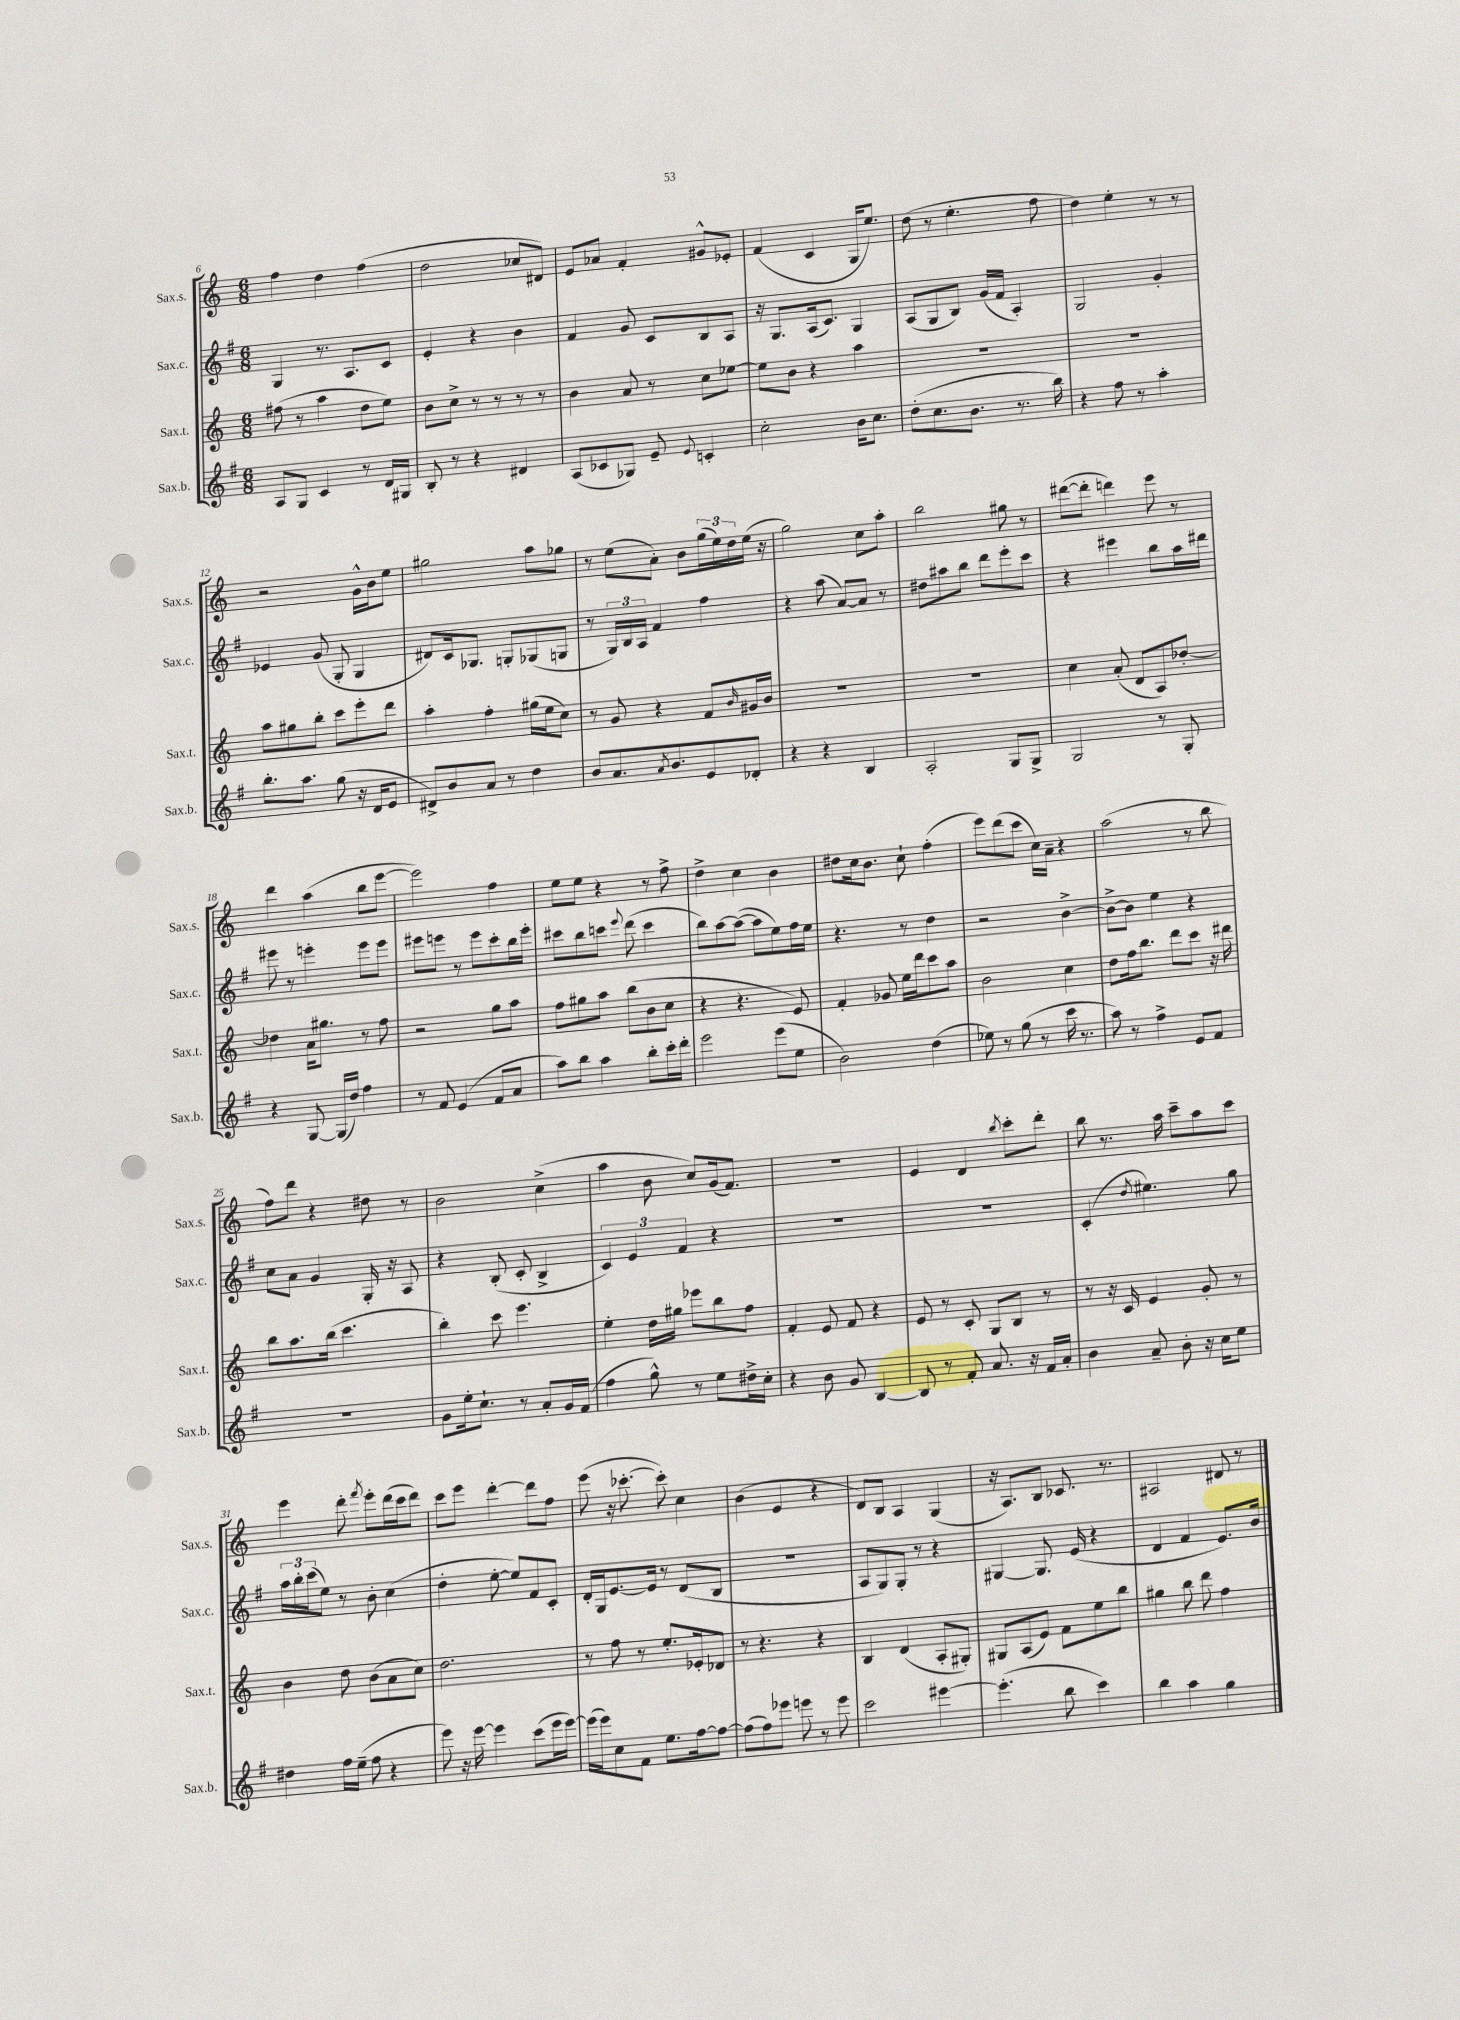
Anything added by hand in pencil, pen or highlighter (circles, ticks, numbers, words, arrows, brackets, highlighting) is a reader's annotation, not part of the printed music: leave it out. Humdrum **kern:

**kern	**kern	**kern	**kern
*part4	*part3	*part2	*part1
*staff4	*staff3	*staff2	*staff1
*I"Sax.b.	*I"Sax.t.	*I"Sax.c.	*I"Sax.s.
*I'Sax.b.	*I'Sax.t.	*I'Sax.c.	*I'Sax.s.
*clefG2	*clefG2	*clefG2	*clefG2
*k[f#]	*k[]	*k[f#]	*k[]
*M6/8	*M6/8	*M6/8	*M6/8
=6	=6	=6	=6
8A/L	(8ff#X\	4G/	4ff\
8G/J	8r	.	.
4c/	4aa\	8.r	4dd\
.	.	8.A/L	.
8r	8dd\L	.	(4ff\
16d/LL	8ee\J)	8c/J	.
16G#X/JJ	.	.	.
=7	=7	=7	=7
8B'/	8b\L	4e'/	2dd\
8r	8cc^\J	.	.
4r	8r	4r	.
.	8r	.	.
4d#X/	8r	4b\	8cc-X/L
.	8r	.	8d#X/J)
=8	=8	=8	=8
(8A/L	4b\	4f#/	8e/L
8c-X/	.	.	8a-X/J
8G-X/J)	8a/	8g/	4f'/
8e~/	8r	8c/L	.
8qqe/	.	.	.
4cn'/	8cc\L	8B/	8g#X^^/L
.	[8ee-X\J	8A/J	8e-X'/J
=9	=9	=9	=9
2cc'\	8ee-\L]	16r	(4f/
.	.	8.G/L	.
.	8b\J	.	.
.	4r	(16A/k	4c/
.	.	8.c/J)	.
16b\KL	4aa\	4G/	16G/KL
8.cc\J	.	.	8.ee/J)
=10	=10	=10	=10
(8dd'\L	2.r	(8A/L	(8dd\
8.cc\	.	8G/	8r
.	.	8B/J)	4.ee'\
8.b\J	.	.	.
.	.	(16g/LL	.
.	.	16f#/JJ	.
8.r	.	4A'/)	.
.	.	.	8ff\
16bb\)	.	.	.
=11	=11	=11	=11
4r	2.r	2G/	4dd\)
8ff#\	.	.	4ee'\
8r	.	.	.
4aa'\	.	4g'/	8r
.	.	.	8r
!!LO:LB:g=z
=12	=12	=12	=12
8.bb'\L	8aa\L	4e-X/	2r
.	8gg#X\	.	.
8.aa\J	.	.	.
.	8bb'\J	(8g/	.
(8gg\	8ccc\L	8G'/	.
16r	8eee'\	4G/	16g^^\LL
16d/KL	.	.	16b\J
8e/J	8ddd\J	.	8ee\J
=13	=13	=13	=13
8d#X^/L)	4aa'\	8d#X/L)	2gg#X\
8b/	.	16c/k	.
.	.	8.G-X/J	.
8a/J	4ff'\	.	.
8r	.	8Gn'/L	.
4dd\	(16gg#X\LL	(8G-X/	8aa\L
.	16ee\J	.	.
.	8cc\J)	8Gn/J	8gg-X\J
=14	=14	=14	=14
8b/L	8r	8r	8r
8.a/	8g/	24G/LL)	(8ee\L
.	.	24B/	.
.	.	24A/JJ	.
.	4r	4f#/	8a'\J)
8qa/	.	.	.
8.b/	.	.	.
.	.	.	8b\L
8e/	8f/L	4ff#\	(24gg\L
.	.	.	24ee\)
.	.	.	24dd\
.	16qqb/	.	.
8d-X'/J	16g#X/L	.	(16ee\JJ
.	16b/JJ	.	16r
=15	=15	=15	=15
4r	2.r	4r	2gg\)
4r	.	(8aa\	.
.	.	[8a/L)	.
4B/	.	8a/J]	8cc\L
.	.	8r	8aa'\J
=16	=16	=16	=16
2A'/	2.r	8dd#X\L	2bb\
.	.	8aa#X\	.
.	.	8bb\J	.
.	.	8ddd\L	.
8G/L	.	8eee'\	8gg#X\
8G^/J	.	8ccc\J	8r
=17	=17	=17	=17
2G/	4cc\	4r	([8ddd#X\L
.	.	.	8ddd#'\J]
.	(8a'/	4eee#X\	4dddn\)
.	8d/L	.	.
8r	8A/)	8bb\L	8eee\
8G'/	[8dd-X'/J	16aa\L	8r
.	.	16ddd#X\JJ	.
!!LO:LB:g=z
=18	=18	=18	=18
4r	4dd-X\]	8eee#X\	4ddd\
.	.	8r	.
[8G/	16a\KL	4eeen'\	(4aa\
.	8.gg#X\J	.	.
(16G/LL]	.	.	.
16dd/JJ)	.	.	.
4ff#\	8r	8eee\L	8bb\L
.	8ff\	8eee\J	[8eee\J
=19	=19	=19	=19
8r	2r	8eee#X\L	2eee\])
8f#/	.	8eeen\J	.
(4e/	.	8r	.
.	.	8eee\L	.
8f#/L	8gg\L	8ccc'\	4ff\
8a/J	8aa\J	16bb\L	.
.	.	16eee'\JJ	.
=20	=20	=20	=20
8aa\L)	8ff\L	8ccc#X\L	8ee\L
8bb\J	8gg#X\	8bb\	8ee\J
4aa\	8aa\J	8cccn\J	4r
.	.	8qqeee/	.
.	(8bb\L	(8ddd\	.
8bb'\L	8b\	4ccc\	8r
16ccc'\L	8cc\J	.	8ff^\
16ddd'\JJ	.	.	.
=21	=21	=21	=21
2eee\	4r	8bb\L)	4dd^\
.	.	[8aa\	.
.	4.r	(8aa\J_	4cc\
.	.	8aa\L]	.
(8eee\L	.	8ee\)	4b\
8ee\J	8e/)	16ff#\L	.
.	.	16ee\JJ	.
=22	=22	=22	=22
2b\)	4f'/	4.r	8dd#X\L
.	.	.	16cc\k
.	.	.	8.b\J
.	8g-X/	.	.
.	16ee\LL	8r	8cc`\
.	16ddd\J	.	.
(4dd\	8ccc\	4dd\	(4ff'\
.	8aa\J	.	.
=23	=23	=23	=23
8ee-X\)	2b\	2r	8eee\L)
8r	.	.	(8ddd\
(8gg\	.	.	8ccc\J
8r	.	.	16cc\LL)
.	.	.	16a~\JJ
16ccc\	4cc\	[4b^\	4r
8.r	.	.	.
=24	=24	=24	=24
8aa\)	8dd\L	8b^\L_	(2aa\
8r	16ff\k	8b\J]	.
.	8.bb\J	.	.
4ff#^\	.	4ee\	.
.	8ddd\L	.	.
8e/L	8ccc\J	4r	8r
8f#/J	16r	.	8bb\
.	16ddd#X\	.	.
!!LO:LB:g=z
=25	=25	=25	=25
2.r	8bb\L	8cc\L	8ff\L)
.	8.aa\	8a\J	8ddd\J
.	.	4g/	4r
.	(16bb\Jk	.	.
.	4.ccc\	.	.
.	.	16G'/	8dd#X\
.	.	16r	.
.	.	8A/	8r
=26	=26	=26	=26
8g\L	4bb'\)	4r	2b\
16ee'\k	.	.	.
8.cc`\J	.	.	.
.	8ccc\	(8B'/	.
8r	4.eee\	8c'/	.
8a'/L	.	4B^/	(4cc^\
16g/L	.	.	.
(16f#/JJ	.	.	.
=27	=27	=27	=27
4ff#\	4ee'\	6c/)	4aa\
.	.	6e/	.
8gg^^\)	16dd\LL	.	8b\
.	16gg#X\JJ	.	.
.	.	6f#/	.
8r	8eee-X\L	.	8cc/L)
8ee\L	8bb\	4r	(16g/k
.	.	.	8.f/J)
16dd#X^\L	8ff\J	.	.
16cc'\JJ	.	.	.
=28	=28	=28	=28
4r	4f'/	2.r	2.r
8b\	8e/	.	.
8g/	8f/	.	.
[4B/	4r	.	.
=29	=29	=29	=29
8B/]	8e/	2.r	4e/
8r	8r	.	.
8f#'/	8c'/	.	4d/
8.a/	8G/L	.	.
.	.	.	8qbb/
.	8B/J	.	8ccc'\L
16r	.	.	.
16f#/LL	8r	.	8ddd'\J
16a'/JJ	.	.	.
=30	=30	=30	=30
4b\	8r	(4c'/	8bb\
.	16r	.	8.r
.	16c/	.	.
.	.	8qdd/	.
8a~/	4e/	4.ee#X\)	.
.	.	.	16aa\
8b'\	.	.	8ccc~\L
16r	8g'/	.	8aa\
16cc\KL	.	.	.
8ee\J	8r	8gg\	8ccc\J
!!LO:LB:g=z
=31	=31	=31	=31
4dd#X\	4b\	24aa\LL	4eee\
.	.	24bb'\	.
.	.	(24ccc\J	.
.	.	8ee\J)	.
16ff#\LL	8dd\	8r	8ddd'\
(16ee~\JJ	.	.	.
.	.	.	8qfff/
8ff#\	(8b\L	8b'\	8eee'\L
4r	8a\	(4cc\	(16ddd\L
.	.	.	16ccc\J
.	8cc\J)	.	8ddd\J)
=32	=32	=32	=32
8eee\)	2.dd\	4dd'\	8ccc\L
16r	.	.	8eee\J
[16eee\	.	.	.
4eee\]	.	[8ee'\	[4ddd'\
.	.	8ee/L])	.
(8ccc\L	.	8f#/	8ddd\L]
16eee\L	.	8c'/J	8ff\J
[16eee\JJ)	.	.	.
=33	=33	=33	=33
(16eee\LL]	8r	16d'/LL	(8eee\
16eee\J)	.	16G/J	.
8cc\	8ff\	[8.e/	16r
.	.	.	[8.ccc-X'\
8f#\J	8r	.	.
.	.	16e/Jk]	.
8.ee\L	8.ee'/L	8r	8ccc-'\])
.	.	(8d/L	4cc\
[16ff#\k	16e-X'/k	.	.
8ff#\J_	8d-X/J	8B/J	.
=34	=34	=34	=34
(8ff#\L]	8r	2.r	(4b\
8ff#\)	4.r	.	.
8eee-X\J	.	.	4e/
8eeen\	.	.	.
8r	4r	.	4r
8eee\	.	.	.
=35	=35	=35	=35
2ccc\	4B/	8A/L	8d/L)
.	.	8G/)	8B/J
.	(4d/	8G'/J	4A/
.	.	8r	.
[4eee#X\	8A'/L	4r	(4G/
.	8G#X'/J)	.	.
=36	=36	=36	=36
(4.eee#'\]	8G#X/L	[4G#X/	16r
.	.	.	8.A/L)
.	(8A/	.	.
.	8e/J)	8.G#/]	8B/J
8bb\	8f\L	.	8.c-X/
.	.	(16e/	.
4ccc\)	8ee\	4r	.
.	.	.	8.r
.	8bb\J	.	.
=37	=37	=37	=37
4bb\	4gg#X\	4d/	2A#X/
4aa\	8bb\	4f#/	.
.	8ddd\	.	.
4gg\	4ff\	8.e/L)	8d#X/
.	.	.	8r
.	.	16b/Jk	.
==	==	==	==
*-	*-	*-	*-
